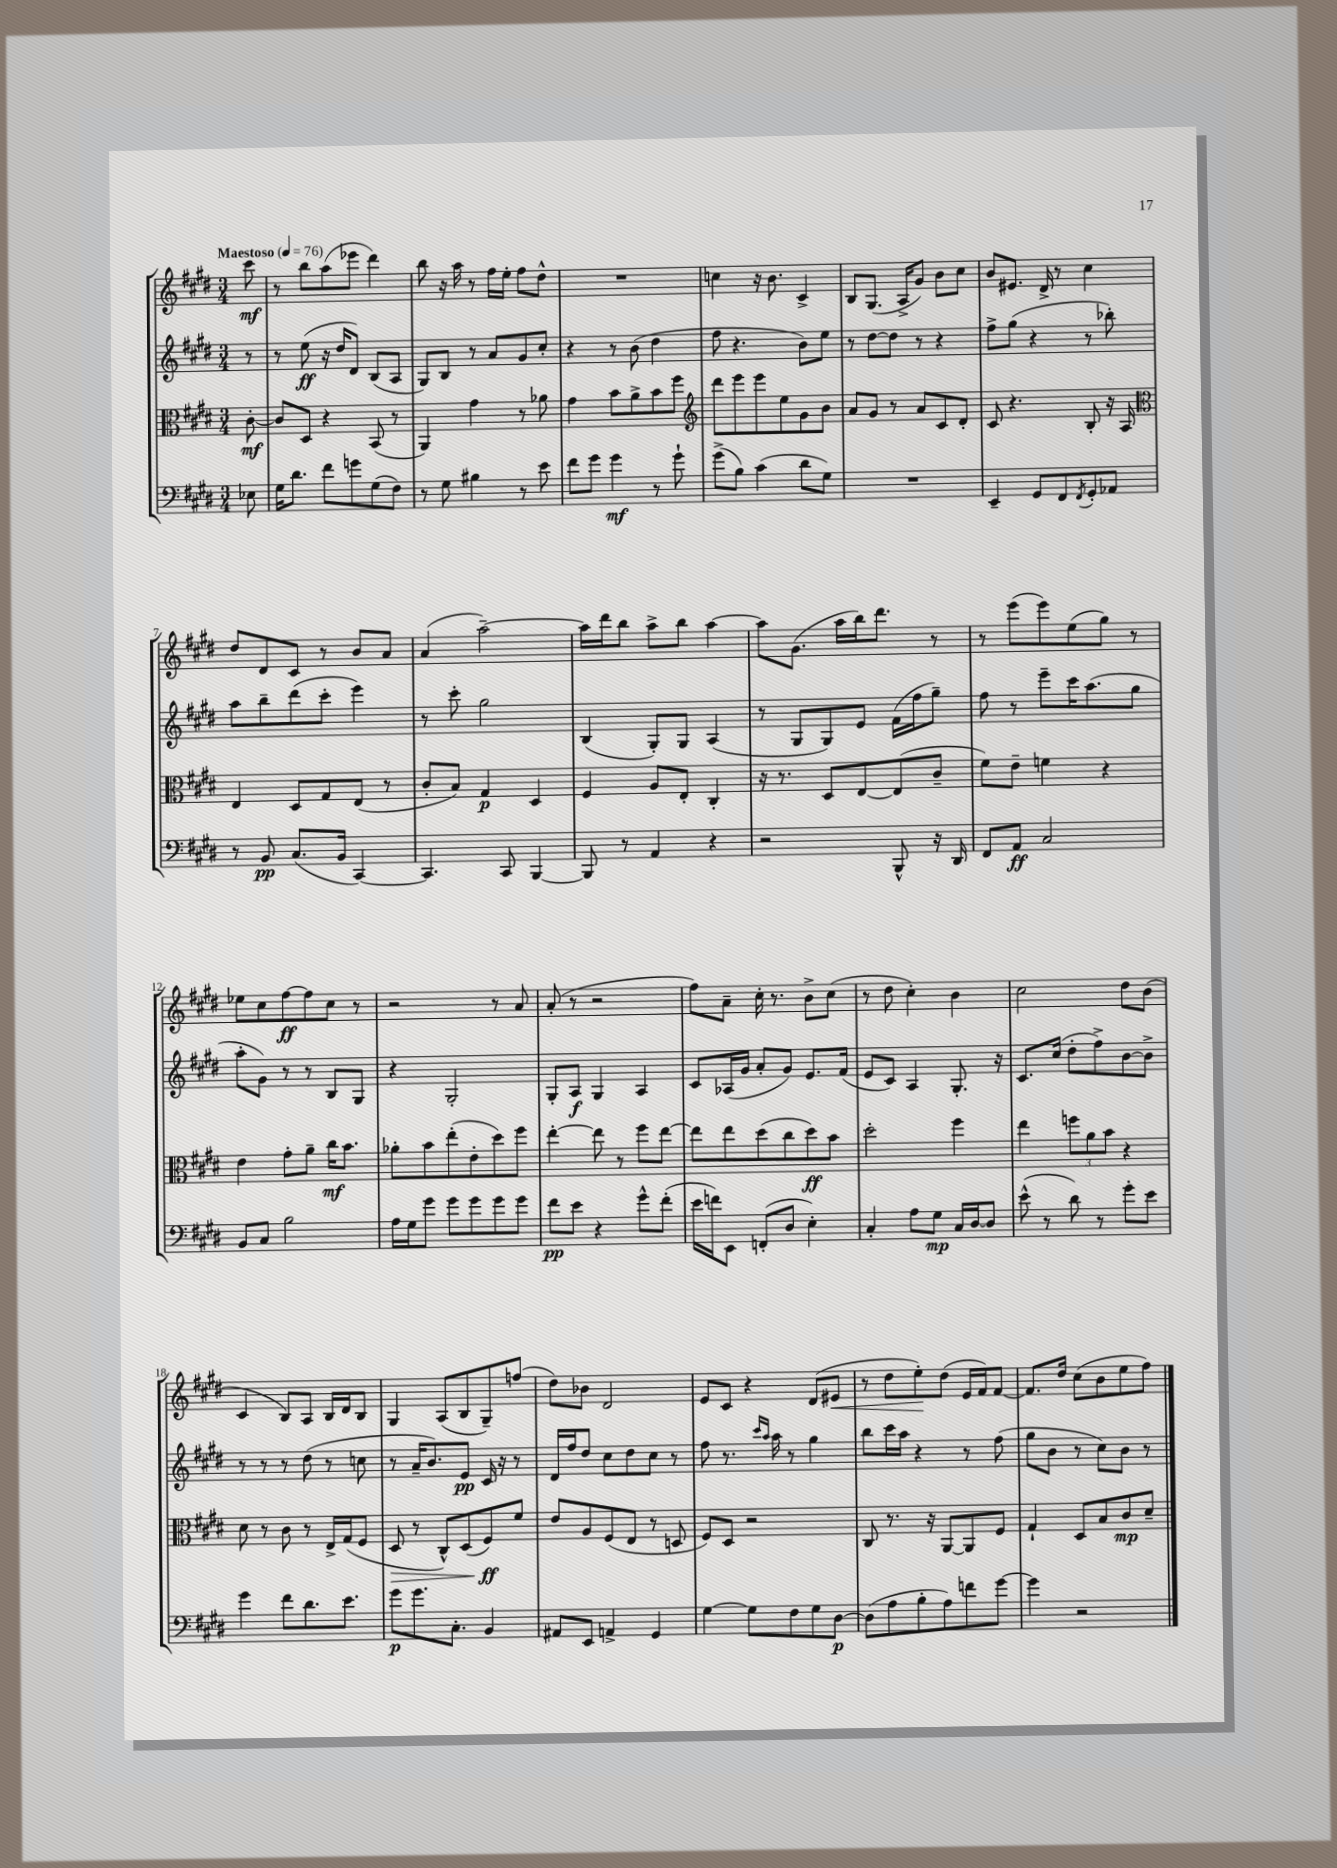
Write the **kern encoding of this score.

**kern	**dynam	**kern	**dynam	**kern	**dynam	**kern	**dynam
*part4	*part4	*part3	*part3	*part2	*part2	*part1	*part1
*staff4	*staff4	*staff3	*staff3	*staff2	*staff2	*staff1	*staff1
*clefF4	*	*clefC3	*	*clefG2	*	*clefG2	*
*k[f#c#g#d#]	*	*k[f#c#g#d#]	*	*k[f#c#g#d#]	*	*k[f#c#g#d#]	*
*M3/4	*	*M3/4	*	*M3/4	*	*M3/4	*
*MM76	*	*MM76	*	*MM76	*	*MM76	*
=	=	=	=	=	=	=	=
!	!	!	!	!	!	!LO:TX:a:B:t=Maestoso	!
8E-X\	.	[8c#'\	mf	8r	.	8ccc#\	mf
=1	=1	=1	=1	=1	=1	=1	=1
16G#\KL	.	8c#/L]	.	8r	.	8r	.
8.d#\J	.	.	.	.	.	.	.
.	.	8D#/J	.	(8ee\	ff	8bb\L	.
8f#\L	.	4r	.	16r	.	(8aa\	.
.	.	.	.	16dd#/KL	.	.	.
8gn\	.	.	.	8d#/J)	.	8eee-X\J	.
(8G#\	.	(8BB/	.	(8B/L	.	4ddd#\)	.
8F#\J)	.	8r	.	8A/J	.	.	.
=2	=2	=2	=2	=2	=2	=2	=2
8r	.	4AA/)	.	8G#/L)	.	8bb\	.
8G#\	.	.	.	8B/J	.	16r	.
.	.	.	.	.	.	16aa\	.
4B#X\	.	4g#\	.	8r	.	8r	.
.	.	.	.	8a/L	.	16ff#\LL	.
.	.	.	.	.	.	16ee'\JJ	.
8r	.	8r	.	8g#/	.	8ff#\L	.
8e\	.	8a-X\	.	8cc#'/J	.	8dd#^^\J	.
=3	=3	=3	=3	=3	=3	=3	=3
8f#\L	.	4g#\	.	4r	.	2.r	.
8g#\J	.	.	.	.	.	.	.
4g#\	mf	8b\L	.	8r	.	.	.
.	.	8a^\	.	(8b\	.	.	.
8r	.	8b\	.	4dd#\	.	.	.
8g#`\	.	8ff#\J	.	.	.	.	.
=4	=4	=4	=4	=4	=4	=4	=4
*	*	*clefG2	*	*	*	*	*
(8g#^\L	.	8ddd#\L	.	8ff#\	.	4ccn\	.
8B\J)	.	8eee\	.	4.r	.	.	.
(4c#\	.	8eee\	.	.	.	16r	.
.	.	.	.	.	.	8.b\	.
.	.	8ee\	.	.	.	.	.
8d#\L	.	8g#\	.	8b\L)	.	4c#^/	.
8G#\J)	.	8b\J	.	8ee\J	.	.	.
=5	=5	=5	=5	=5	=5	=5	=5
2.r	.	8a/L	.	8r	.	8B/L	.
.	.	8g#/J	.	[8dd#\L	.	(8.G#/J	.
.	.	8r	.	8dd#\J]	.	.	.
.	.	.	.	.	.	16A^/KL	.
.	.	8a/L	.	8r	.	8g#/J)	.
.	.	8c#/	.	4r	.	8b\L	.
.	.	8d#'/J	.	.	.	8cc#\J	.
=6	=6	=6	=6	=6	=6	=6	=6
4EE~/	.	8c#/	.	8ff#^\L	.	8b/L	.
.	.	4.r	.	(8gg#\J	.	8.e#X/J	.
8GG#/L	.	.	.	4r	.	.	.
.	.	.	.	.	.	16d#^/	.
8FF#/	.	.	.	.	.	8r	.
8qFF#/	.	.	.	.	.	.	.
8GG#'/	.	8B'/	.	8r	.	4cc#\	.
8AA-X/J	.	16r	.	8bb-X'\)	.	.	.
.	.	16A/	.	.	.	.	.
!!LO:LB:g=z
=7	=7	=7	=7	=7	=7	=7	=7
*	*	*clefC3	*	*	*	*	*
8r	.	4E/	.	8aa\L	.	8dd#/L	.
8BB/	pp	.	.	8bb~\	.	8d#/	.
(8.C#/L	.	8D#/L	.	(8ddd#\	.	8c#/J	.
.	.	8G#/	.	8ccc#'\J	.	8r	.
16BB/Jk	.	.	.	.	.	.	.
[4CC#/)	.	(8E/J	.	4eee\)	.	8b/L	.
.	.	8r	.	.	.	8a/J	.
=8	=8	=8	=8	=8	=8	=8	=8
4.CC#/]	.	8c#'/L	.	8r	.	(4a/	.
.	.	8B/J)	.	8ccc#'\	.	.	.
.	.	4G#/	p	2gg#\	.	[2aa~\)	.
8CC#/	.	.	.	.	.	.	.
[4BBB/	.	4D#/	.	.	.	.	.
=9	=9	=9	=9	=9	=9	=9	=9
8BBB/]	.	4F#/	.	(4B/	.	16aa\LL]	.
.	.	.	.	.	.	16ddd#\J	.
8r	.	.	.	.	.	8bb\J	.
4AA/	.	8A/L	.	8G#'/L)	.	8aa^\L	.
.	.	8E'/J	.	8G#/J	.	8bb\J	.
4r	.	4C#'/	.	(4A/	.	[4aa\	.
=10	=10	=10	=10	=10	=10	=10	=10
2r	.	16r	.	8r	.	8aa\L]	.
.	.	8.r	.	.	.	.	.
.	.	.	.	8G#/L	.	(8.g#\J	.
.	.	8D#/L	.	8G#/)	.	.	.
.	.	.	.	.	.	16aa\LL	.
.	.	[8E/	.	8e/J	.	16bb\J)	.
.	.	.	.	.	.	8.ddd#\J	.
8BBB^^/	.	(8E/]	.	(16f#\LL	.	.	.
.	.	.	.	16ff#\J	.	.	.
16r	.	8c#~/J	.	8gg#~\J)	.	8r	.
16DD#/	.	.	.	.	.	.	.
=11	=11	=11	=11	=11	=11	=11	=11
8FF#/L	.	8f#\L)	.	8ff#\	.	8r	.
8AA/J	ff	8e~\J	.	8r	.	(8eee\L	.
2C#/	.	4fn\	.	8eee~\L	.	8eee\)	.
.	.	.	.	16ccc#\K	.	(8ee\	.
.	.	.	.	(8.aa\	.	.	.
.	.	4r	.	.	.	8gg#\J)	.
.	.	.	.	8gg#\J	.	8r	.
!!LO:LB:g=z
=12	=12	=12	=12	=12	=12	=12	=12
8BB/L	.	4e\	.	8aa'\L	.	8ee-X\L	.
8C#/J	.	.	.	8g#\J)	.	8cc#\	.
2B\	.	8g#'\L	.	8r	.	[8ff#\	ff
.	.	8a~\J	.	8r	.	8ff#\]	.
.	.	16cc#\KL	mf	8B/L	.	8cc#\J	.
.	.	8.b\J	.	.	.	.	.
.	.	.	.	8G#/J	.	8r	.
=13	=13	=13	=13	=13	=13	=13	=13
16A\LL	.	8a-X'\L	.	4r	.	2r	.
16G#\J	.	.	.	.	.	.	.
8g#\J	.	8b\	.	.	.	.	.
8g#\L	.	(8ee'\	.	2G#'/	.	.	.
8g#\	.	8e'\	.	.	.	.	.
8g#\	.	8dd#\)	.	.	.	8r	.
8g#\J	.	8ff#\J	.	.	.	8a/	.
=14	=14	=14	=14	=14	=14	=14	=14
8f#\L	pp	[4ee'\	.	8G#'/L	.	(8a'/	.
8e\J	.	.	.	8A/J	f	8r	.
4r	.	8ee\]	.	4G#/	.	2r	.
.	.	8r	.	.	.	.	.
8g#^^\L	.	8ff#\L	.	4A/	.	.	.
(8f#'\J	.	[8ee\J	.	.	.	.	.
=15	=15	=15	=15	=15	=15	=15	=15
16e\LL	.	8ee\L]	.	8c#/L	.	8ff#\L)	.
16fn\J)	.	.	.	.	.	.	.
8EE\J	.	8ee\	.	(16A-X/L	.	8a~\J	.
.	.	.	.	16g#/JJ	.	.	.
(8FFn'/L	.	(8dd#\	.	8a'/L	.	16cc#'\	.
.	.	.	.	.	.	8.r	.
8D#/J	.	8cc#\	.	8g#/J)	.	.	.
4E'\)	.	8dd#\)	ff	8.e/L	.	8b^\L	.
.	.	8b\J	.	.	.	(8cc#\J	.
.	.	.	.	(16f#/Jk	.	.	.
=16	=16	=16	=16	=16	=16	=16	=16
4C#'/	.	2dd#'\	.	8e/L	.	8r	.
.	.	.	.	8c#/J)	.	8dd#\	.
8A\L	.	.	.	4A/	.	4cc#'\)	.
8G#\J	mp	.	.	.	.	.	.
16C#/LL	.	4ff#\	.	8.G#'/	.	4b\	.
[16D#/J	.	.	.	.	.	.	.
8D#/J]	.	.	.	.	.	.	.
.	.	.	.	16r	.	.	.
=17	=17	=17	=17	=17	=17	=17	=17
(8e^^\	.	4ee\	.	8.c#/L	.	2cc#\	.
8r	.	.	.	.	.	.	.
.	.	.	.	(16cc#/Jk	.	.	.
8d#\)	.	12ffn\L	.	8dd#'\L	.	.	.
.	.	12a\	.	.	.	.	.
8r	.	.	.	8ff#^\)	.	.	.
.	.	12b\J	.	.	.	.	.
8g#'\L	.	4r	.	[8b\	.	8dd#\L	.
8e\J	.	.	.	8b^\J]	.	(8b\J	.
!!LO:LB:g=z
=18	=18	=18	=18	=18	=18	=18	=18
4g#\	.	8d#\	.	8r	.	4c#/	.
.	.	8r	.	8r	.	.	.
8f#\L	.	8c#\	.	8r	.	8B/L)	.
8.d#\	.	8r	.	(8dd#\	.	8A/J	.
.	.	16E^/LL	.	8r	.	16B/LL	.
8.e\J	.	(16G#/J	.	.	.	16d#/J	.
.	.	8F#/J	.	8ccn\	.	8B/J	.
=19	=19	=19	=19	=19	=19	=19	=19
!	!	!	!LO:HP:b	!	!	!	!
8g#\L	p	8D#/	>	8r	.	4G#/	.
8.g#\	.	8r	.	16a~/KL	.	.	.
.	.	.	.	8.b/)	.	.	.
.	.	8C#^^/L)	.	.	.	(8A/L	.
8.C#'\J	.	.	.	.	.	.	.
.	.	(8D#/	.	8e/J	pp	8B/	.
4BB/	.	8F#/)	ff	16c#/	.	8G#~/)	.
.	.	.	.	16r	.	.	.
.	.	8f#/J	]	8r	.	(8ffn/J	.
=20	=20	=20	=20	=20	=20	=20	=20
8AA#X/L	.	8e/L	.	16d#/LL	.	8dd#\L)	.
.	.	.	.	16ff#/J	.	.	.
8EE/J	.	8A/	.	8dd#/J	.	8b-X\J	.
4AAn^/	.	(8F#/	.	8cc#\L	.	2d#/	.
.	.	8E/J	.	8dd#\	.	.	.
4GG#/	.	8r	.	8cc#\J	.	.	.
.	.	8Dn/	.	8r	.	.	.
=21	=21	=21	=21	=21	=21	=21	=21
[4G#\	.	8F#/L)	.	8ff#\	.	8e/L	.
.	.	8D#/J	.	8.r	.	8c#/J	.
8G#\L]	.	2r	.	.	.	4r	.
.	.	.	.	16qqccc#/LL	.	.	.
.	.	.	.	16qqaa/JJ	.	.	.
.	.	.	.	16aa\	.	.	.
8F#\	.	.	.	8r	.	.	.
8G#\	.	.	.	4gg#\	.	(8d#/L	.
!	!	!	!	!	!	!	!LO:HP:b
[8D#\J	p	.	.	.	.	8e#X/J	<
=22	=22	=22	=22	=22	=22	=22	=22
(8D#\L]	.	8C#/	.	8bb\L	.	8r	.
8A\	.	8.r	.	16ccc#\L	.	8dd#\L	.
.	.	.	.	16aa\JJ	.	.	.
8B'\	.	.	.	4r	.	8ee'\)	.
.	.	16r	.	.	.	.	.
8A\)	.	[8AA/L	.	.	.	(8dd#\J	[
8fn\	.	8AA/]	.	8r	.	16e/LL	.
.	.	.	.	.	.	16f#/J)	.
[8g#\J	.	8F#/J	.	(8ff#\	.	[8f#/J	.
=23	=23	=23	=23	=23	=23	=23	=23
4g#\]	.	4G#`/	.	8gg#\L	.	8.f#/L]	.
.	.	.	.	8b\J	.	.	.
.	.	.	.	.	.	16dd#/Jk	.
2r	.	8D#/L	.	8r	.	(8cc#\L	.
.	.	8B/	.	8cc#\L)	.	8b\	.
.	.	8c#/	mp	8b\J	.	8ee\	.
.	.	8d#~/J	.	8r	.	8ff#\J)	.
==	==	==	==	==	==	==	==
*-	*-	*-	*-	*-	*-	*-	*-
